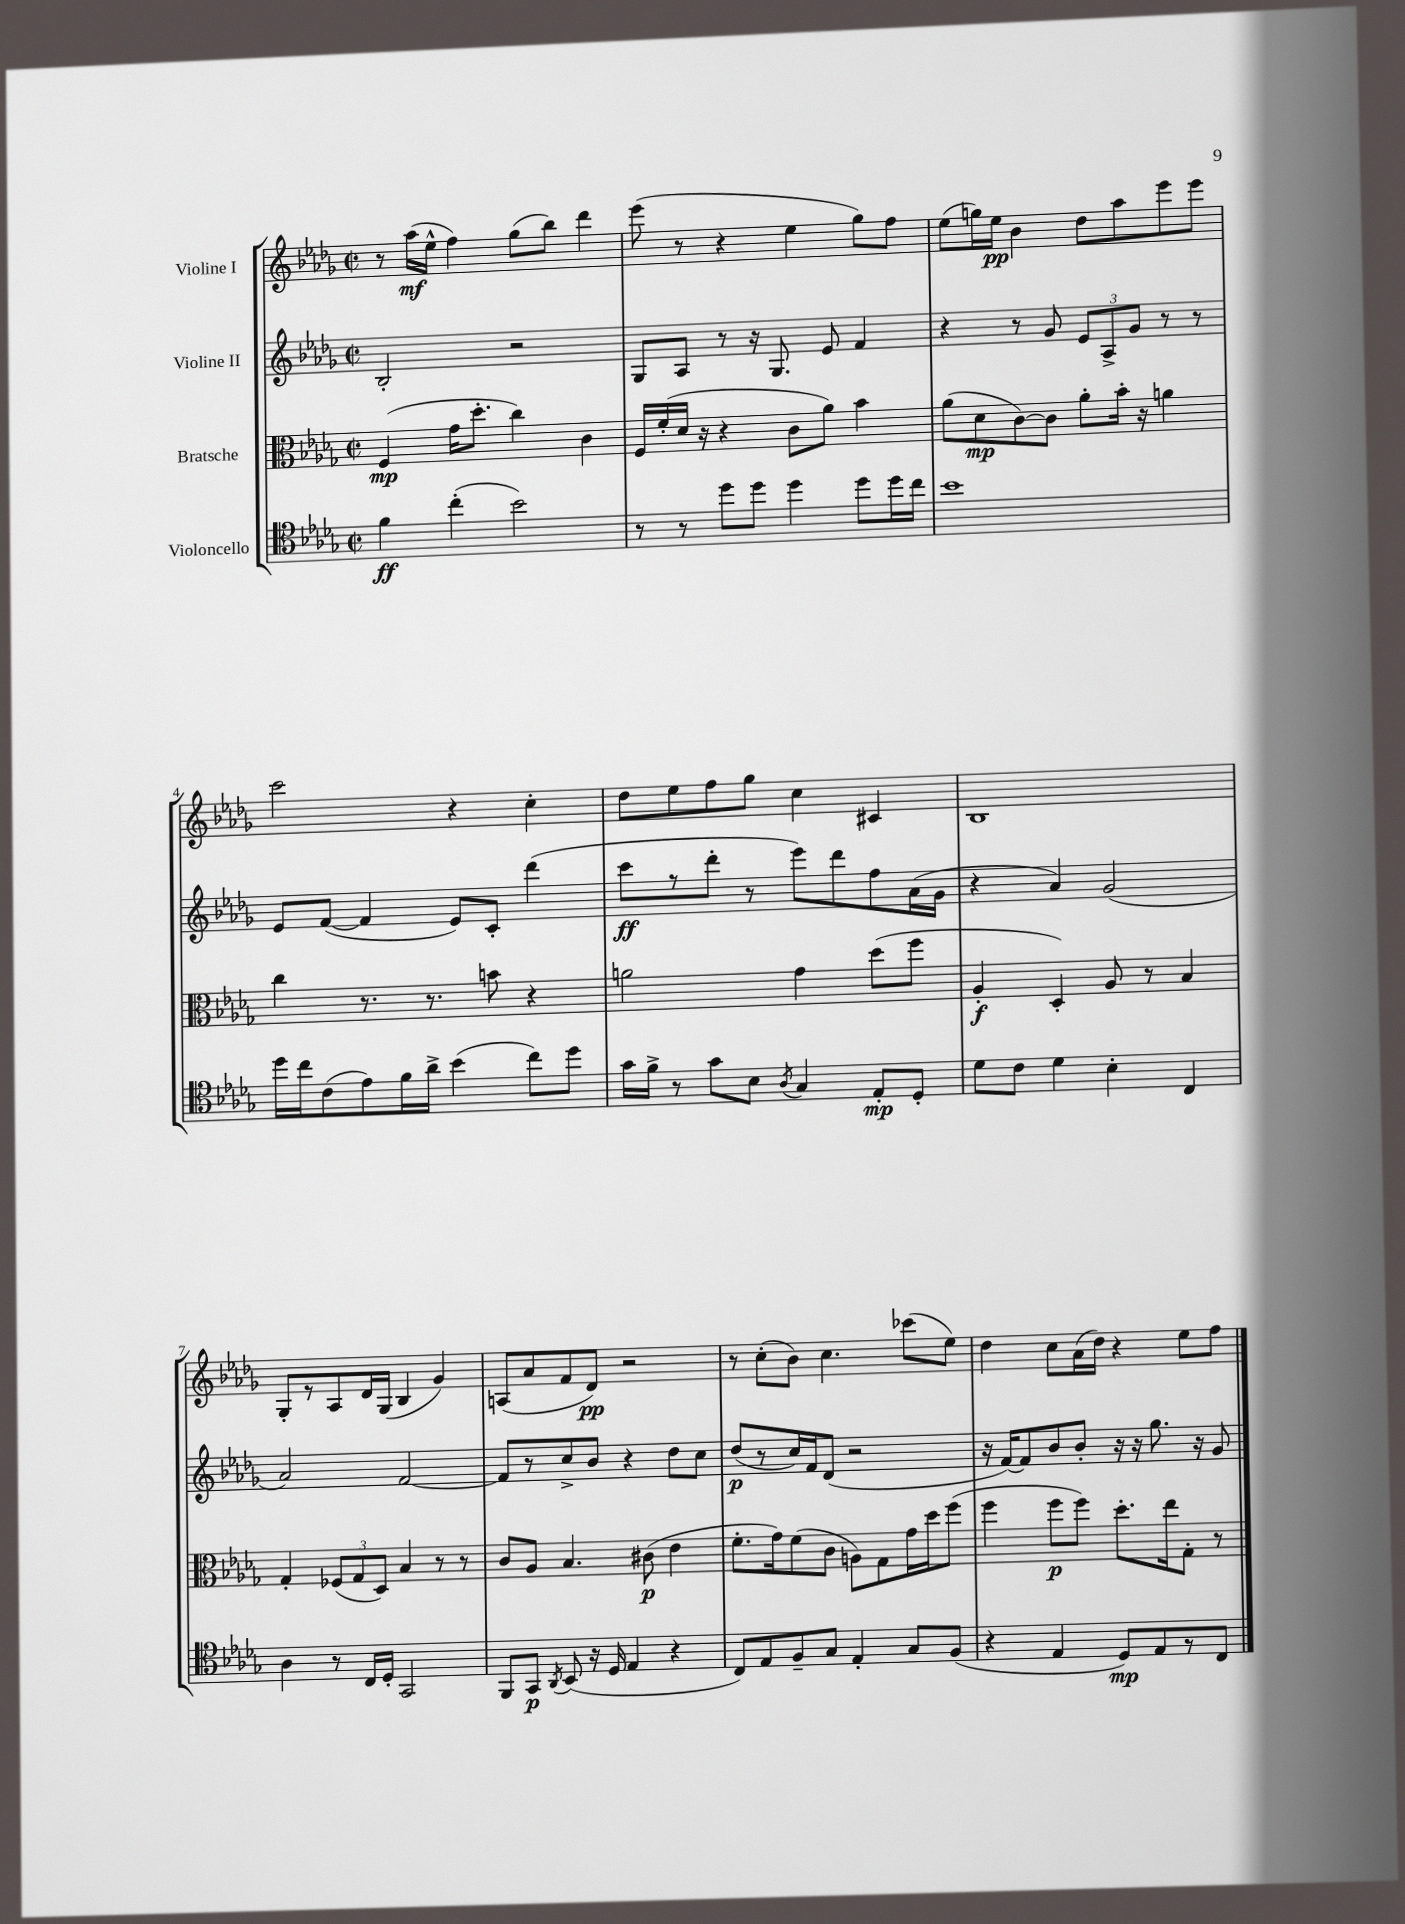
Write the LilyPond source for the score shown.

<<
\new StaffGroup <<
\new Staff = "s0" \with { instrumentName = "Violine I" } {
    \clef treble \key des \major \defaultTimeSignature \time 2/2
    \autoBeamOff r8 aes''16[\mf( ees''16]-^ f''4) ges''8[( bes''8]) des'''4 |
    ees'''8( r8 r4 ees''4 ges''8[) f''8] |
    ees''8[( g''16) ees''16]\pp bes'4 des''8[ aes''8 ees'''8 ees'''8] |
    c'''2 r4 c''4-. |
    des''8[ ees''8 f''8 ges''8] c''4 cis'4 |
    bes1 |
    ges8[-. r8 aes8 des'16 ges16]( bes4 ges'4) |
    a8[( aes'8 f'8 des'8]\pp) r2 |
    r8 c''8[-.( bes'8]) c''4. ces'''8[( ees''8]) |
    des''4 c''8[ aes'16( des''16]) r4 ees''8[ f''8] \bar "|." |
}
\new Staff = "s1" \with { instrumentName = "Violine II" } {
    \clef treble \key des \major \defaultTimeSignature \time 2/2
    \autoBeamOff bes2-. r2 |
    ges8[ aes8] r8 r16 ges8. ees'8 f'4 |
    r4 r8 ges'8 \tuplet 3/2 { ees'8[ aes8-> ges'8] } r8 r8 |
    ees'8[ f'8]~( f'4 ees'8[) c'8]-. des'''4( |
    c'''8[\ff r8 des'''8]-. r8 ees'''8[) des'''8 f''8 aes'16( ges'16] |
    r4 aes'4) ges'2( |
    aes'2) f'2~ |
    f'8[ r8 c''8-> bes'8] r4 des''8[ c''8] |
    des''8[\p( r8 c''16) f'16 des'8]( r2 |
    r16 f'16[~) f'8 bes'8 bes'8]-. r16 r16 ges''8. r16 ges'8 \bar "|." |
}
\new Staff = "s2" \with { instrumentName = "Bratsche" } {
    \clef alto \key des \major \defaultTimeSignature \time 2/2
    \autoBeamOff f4\mp( ges'16[ des''8.]-. c''4) c'4 |
    f16[ f'16-.( des'16] r16 r4 c'8[ aes'8]) bes'4 |
    aes'8[( des'8\mp c'8~) c'8] aes'8[-. bes'16]-. r16 a'4 |
    c''4 r8. r8. b'8 r4 |
    a'2 ges'4 des''8[( f''8] |
    aes4-.\f des4-.) aes8 r8 bes4 |
    ges4-. \tuplet 3/2 { fes8[( ges8 des8]) } bes4 r8 r8 |
    c'8[ aes8] bes4. cis'8\p( ees'4 |
    f'8.[-. ges'16) f'8( c'8] a8[) ges8 ges'16 des''16 f''8]( |
    f''4 f''8[\p f''8]) des''8.[-. ees''16 ges8]-. r8 \bar "|." |
}
\new Staff = "s3" \with { instrumentName = "Violoncello" } {
    \clef tenor \key des \major \defaultTimeSignature \time 2/2
    \autoBeamOff f'4\ff c''4-.( bes'2) |
    r8 r8 des''8[ des''8] des''4 des''8[ des''16 c''16] |
    bes'1 |
    des''16[ c''16 c'8( ees'8) f'16 aes'16]-> bes'4( c''8[) des''8] |
    ges'16[ f'16]-> r8 ges'8[ bes8] \acciaccatura { aes8 } ges4 ees8[-.\mp des8]-. |
    des'8[ c'8] des'4 bes4-. c4 |
    aes4 r8 c16[ des16]-. ges,2 |
    f,8[ ges,8]\p \acciaccatura { aes,8 } bes,8( r16 des16 ees4 r4 |
    c8[) ees8 f8-- ges8] ees4-. ges8[ f8]( |
    r4 ees4 des8[\mp) ees8 r8 c8] \bar "|." |
}
>>
>>
